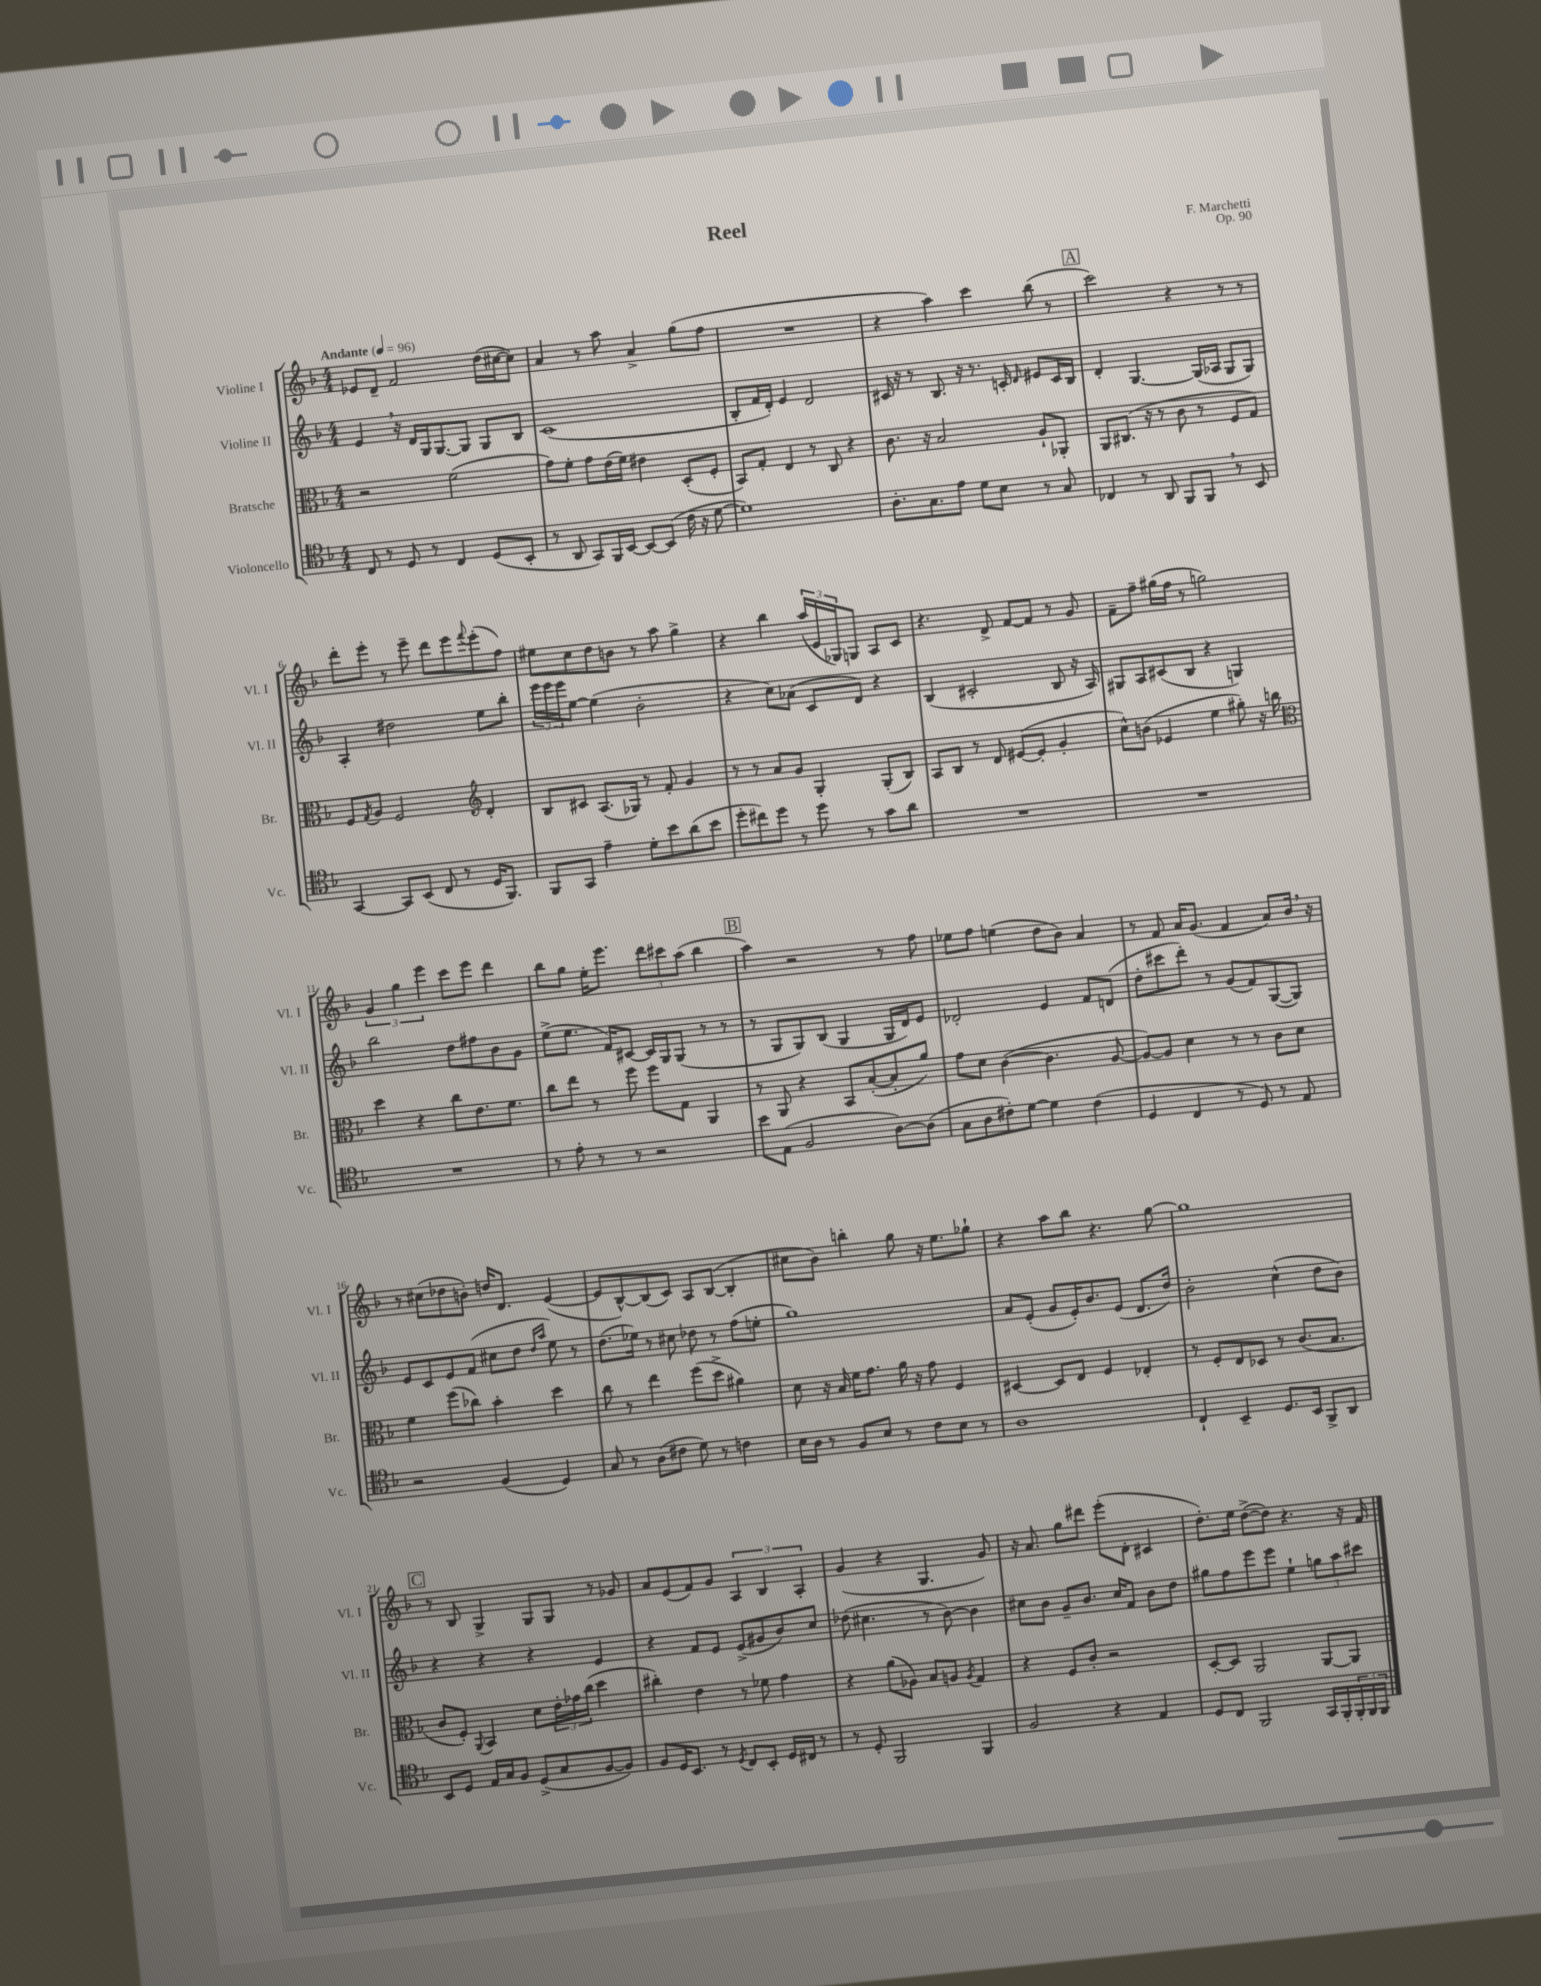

**kern	**kern	**kern	**kern
*part4	*part3	*part2	*part1
*staff4	*staff3	*staff2	*staff1
*I"Violoncello	*I"Bratsche	*I"Violine II	*I"Violine I
*I'Vc.	*I'Br.	*I'Vl. II	*I'Vl. I
*clefC4	*clefC3	*clefG2	*clefG2
*k[b-]	*k[b-]	*k[b-]	*k[b-]
*M4/4	*M4/4	*M4/4	*M4/4
*MM96	*MM96	*MM96	*MM96
=1	=1	=1	=1
!	!	!	!LO:TX:a:B:t=Andante
8C/	2r	4e,/	8e-X/L
8r	.	.	8d~/J
8D/	.	16r	2f/
.	.	16d/LL	.
8r	.	16G/J	.
.	.	[8.G/	.
4C/	(2f\	.	.
.	.	8G/J]	.
(8D/L	.	8G/L	(16dd\LL
.	.	.	[16cc#X\J
8BB-'/J	.	8B-/J	8cc#\J])
=2	=2	=2	=2
8r	8g\L)	(1c	4a/
8AA/	8f'\J	.	.
8GG/L)	8g\L	.	8r
16FF/L	(16e\L	.	8aa\
[16BB-/JJ	16f\JJ)	.	.
8BB-/L_	4e#X\	.	4a^/
(8BB-/J]	.	.	.
16c\	(8D'/L	.	(8gg\L
16r	.	.	.
[8d\	8F'/J	.	8ff\J
=3	=3	=3	=3
1d])	8BB-/L)	8B-'/L	1r
.	8G'/J	16f/L	.
.	.	16d'/JJ)	.
.	4E/	4e/	.
.	8r	2d/	.
.	8C/	.	.
.	4r	.	.
=4	=4	=4	=4
8.A'\L	8.c\	16c#X/	4r
.	.	16r	.
.	.	8r	.
8.G\	16r	.	.
.	2B-/	8.B-/	4aa\)
8e\J	.	.	.
.	.	16r	.
8d\L	.	8.r	4ccc\
8B-\J	.	.	.
.	.	16cn'/	.
.	.	16qqd/	.
8r	8A`/L	8e#X/L	(8bb-\
8G/	8AA-X'/J	16c/L	8r
.	.	16B-/JJ	.
!!LO:REH:place=s1:t=A
=5	=5	=5	=5
4C-X/	8AA/L	4d'/	2ccc\)
.	(8.C#X/J	.	.
8r	.	[4.G/	.
.	16r	.	.
8AA/	8r	.	.
8FF/L	8c\	.	4r
8FF,/J	8r	(16G/LL]	.
.	.	16A-X/JJ	.
8r	8F/L	8G/L	8r
8BB-/	8G/J)	8G/J)	8r
!!LO:LB:g=z
=6	=6	=6	=6
[4GG/	8F/L	4A'/	8ddd'\L
.	8qG/	.	.
.	8A/J	.	8eee'\J
8GG/L]	2F/	2dd#X\	8r
(8BB-/J	.	.	8eee~\
8C/	.	.	8ddd\L
8r	.	.	8eee\
*	*clefG2	*	*
.	.	.	8qqfff/
16D/KL	4d'/	8ee\L	(8eee'\
8.FF/J)	.	.	.
.	.	8bb-'\J	8ff\J)
=7	=7	=7	=7
8FF/L	8B-/L	24eee\LL	8ee#X\L
.	.	24eee\	.
.	.	24eee\J	.
8GG/J	8c#X/J	[8ee\J	8cc\
4e~\	(8.A/L	(4ee\]	8dd\
.	.	.	8bn\J
.	16G-X/Jk)	.	.
8d'\L	8r	2b-'\	8r
8b-\	8f'/	.	8aa\
(8a\	4g/	.	4gg^\
8b-\J	.	.	.
=8	=8	=8	=8
8dd'\L	8r	4r	4r
8cc#X\)	8r	.	.
8dd\J	8a/L	8cc\L)	4bb-\
8r	8g/J	(8a-X\J	.
8dd\	4G'/	8c/L	(24aa/LL
.	.	.	24e/
.	.	.	24G-X/J)
8r	.	8d/J)	8Gn/J
8g\L	(8G'/L	4r	8A/L
8a\J	8B-/J)	.	8c/J
=9	=9	=9	=9
1r	8A/L	(4B-/	4.r
.	8B-/J	.	.
.	8r	2c#X'/	.
.	8d/	.	8d^/
.	([8e#X/L	.	[8f/L
.	8e#'/J]	.	8f/J]
.	4g'/	8B-/	8r
.	.	16r	8g/
.	.	16A/)	.
=10	=10	=10	=10
1r	8cc^^\L)	8G#X/L	8f~\L
.	(8bn\J	8A/	8ff~\J
.	4e-X/	(8c#X/	(16gg#X\LL
.	.	.	16ff\JJ
.	.	8B-/J	8r
.	4ee\	4r	2ggn\)
.	8gg#X'\)	4Gn/)	.
.	16r	.	.
.	16bbn\	.	.
!!LO:LB:g=z
=11	=11	=11	=11
*	*clefC3	*	*
1r	4dd\	2bb-\	6g/
.	.	.	6gg\
.	4r	.	.
.	.	.	6eee\
.	8cc\L	8dd\L	8ccc\L
.	8.e\	8ff#X\	8eee\J
.	.	8b-\	4ddd\
.	8.f\J	.	.
.	.	8g\J	.
=12	=12	=12	=12
8r	8cc\L	(8ee^\L	8bb-\L
8e'\	8ee\J	8.ee\J	8gg\J
8r	8r	.	16ee'\KL
.	.	16f/KL)	8.eee\J
8r	8ff\	[8c#X/J	.
2r	8ff\L	16c#/LL]	12ddd\L
.	.	16G/J	.
.	.	.	12ccc#X\
.	8G\J	(8G/J	.
.	.	.	(12aa\J
.	4AA/	8r	4bb-\
.	.	8r	.
!!LO:REH:place=s1:t=B
=13	=13	=13	=13
8b-\L	8r	8r	4aa\)
(8E\J	8AA/	8G/L	.
2F/	4r	8G/)	2r
.	.	(8B-/J	.
.	8BB-/L	4G/	.
.	([8B-'/	.	.
[8A\L)	8B-'/]	16G/LL	8r
.	.	16d/J)	.
(8A\J]	8a/J)	8e/J	8ff\
=14	=14	=14	=14
8G\L	8g\L	2d-X'/	8ee-X\L
8A\	8d\J	.	8ff\J
8c#X'\)	([4c\	.	(4een\
[8d\J	.	.	.
4d\]	4.c\]	4e/	8dd\L
.	.	.	8b-\J)
(4c#\	.	8f/L	4a/
.	[8A/	(8dn/J	.
=15	=15	=15	=15
4D/	8A/L_)	8dd'\L	8r
.	8A/J]	8ccc#X\	8f/
4C/	4d\	8ddd'\J)	16a/KL
.	.	.	(8.g/J
.	.	8r	.
8r	8r	(8g/L	4f/
8D/)	8r	8f/)	.
8r	8c\L	([8G/	8a/L)
8E/	8d\J	8G/J])	16b-,/Jk
.	.	.	16r
!!LO:LB:g=z
=16	=16	=16	=16
2r	4f\	8e/L	8r
.	.	8c/	(8cc#X\L
.	(8ff\L	8e/	8dd-X\
.	8cc-X\J)	(8f/J	8bn'\J)
(4F/	4b-'\	8cc#X\L	16ddn/KL
.	.	.	8.d/J
.	.	8dd\J	.
.	.	16qqdd/LL	.
.	.	16qqaa/JJ	.
4D/)	4dd\	8ee\)	([4e/
.	.	8r	.
=17	=17	=17	=17
8G/	8cc\	(8.dd\L	8e/L]
8r	8r	.	[8B-^^/)
.	.	16ee-X\Jk)	.
(8A\L	4ee\	8r	(8B-/]
8c#X\J	.	8cc#X\	8c/J)
8d\)	(8ff\L	8dd-X\	8A/L
8r	8dd^\J	8r	([8B-/J
4cn\	4a#X\)	(8ff\L	4B-'/]
.	.	8een'\J	.
=18	=18	=18	=18
16B-\LL	8d\	1gg)	8cc#X\L
16A\JJ	.	.	.
8r	16r	.	8b-\J)
.	16B-/	.	.
8F/L	16f\KL	.	4bbn'\
.	8.g\J	.	.
8B-/J	.	.	.
8r	16a\	.	8gg\
.	16r	.	.
8c\L	8g\	.	16r
.	.	.	8.ee\L
8B-\J	4F/	.	.
8r	.	.	8gg-X`\J
=19	=19	=19	=19
1A	[4D#X/	8a/L	4r
.	.	(8e'/J	.
.	8D#/L]	8g/L	8aa\L
.	8E/J	16e'/K)	8bb-\J
.	.	8.b-/	.
.	4F/	.	4.r
.	.	(8e/J	.
.	4E-X'/	8.d/L	.
.	.	.	[8gg\
.	.	16dd/Jk)	.
=20	=20	=20	=20
4C`/	8r	2b-'\	1gg]
.	8F'/L	.	.
4BB-~/	8E/	.	.
.	8D-X/J	.	.
8.D/L	8r	(4cc^^\	.
.	(8.c/L	.	.
16BB-/Jk	.	.	.
8FF^/L	.	8dd\L	.
.	8.B-/J	.	.
8AA/J	.	8b-\J)	.
!!LO:LB:g=z
!!LO:REH:place=s1:t=C
=21	=21	=21	=21
8BB-/L	8c/L	4r	8r
8D/J	8F'/J)	.	8B-/
.	8qqAA/	.	.
16E/LL	4BB-/	4r	4G^/
16G/J	.	.	.
8F/J	.	.	.
(8D^/L	8d\L	4r	8G/L
8G/	24e'\L	.	8G/J
.	24g-X\	.	.
.	(24cc\JJ	.	.
[8F/	4dd\	4e/	8r
8F/J])	.	.	8g-X/
=22	=22	=22	=22
8F/L	4cc#X'\)	4r	8a/L
16D/K	.	.	(8e/
8.BB-/J	.	.	.
.	4e\	8f/L	8f/)
8r	.	8e/J	8g/J
8qD/	.	.	.
8C/L	8r	(8e^/L	6A/
8BB-'/J	8f-X\	8g#X/	.
.	.	.	6B-/
16D/LL	4g\	8b-/)	.
16C#X/JJ	.	.	.
.	.	.	6A'/
8r	.	8cc/J	.
=23	=23	=23	=23
8r	4r	(8dd-X\	(4g/
8D'/	.	4.cc#X\	.
2FF/	(8a\L	.	4r
.	8A-X\J)	.	.
.	8B-/L	8r	4.G/
.	8An/J	[8b-\)	.
.	8qA/	.	.
4FF/	4G/	4b-\]	.
.	.	.	8g/)
=24	=24	=24	=24
2F/	4r	8cc#X\L	16r
.	.	.	8.a/
.	.	8b-\J	.
.	8F/L	8g~/L	8gg\L
.	8c'/J	8.b-/J	8ddd#X\J
4r	2r	.	(8eee'\L
.	.	16cc#/KL	.
.	.	8f/J	8d'\J
4E/	.	8b-\L	4c#X/
.	.	8dd\J	.
=25	=25	=25	=25
8D/L	[8D'/L	8gg#X\L	8.dd'\L)
8C/J	8D/J]	8ff\	.
.	.	.	16ee\Jk
2FF/	2AA/	8eee\	([8dd^\L
.	.	8eee\J	8dd\J])
.	.	4ee`\	4.r
16GG/LL	[8AA/L	12ggn\L	.
16FF'/	.	.	.
.	.	12aa\	.
24FF'/	8AA/J]	.	16r
24FF/	.	12ccc#X\J	.
.	.	.	16f/
24FF/JJ	.	.	.
==	==	==	==
*-	*-	*-	*-
